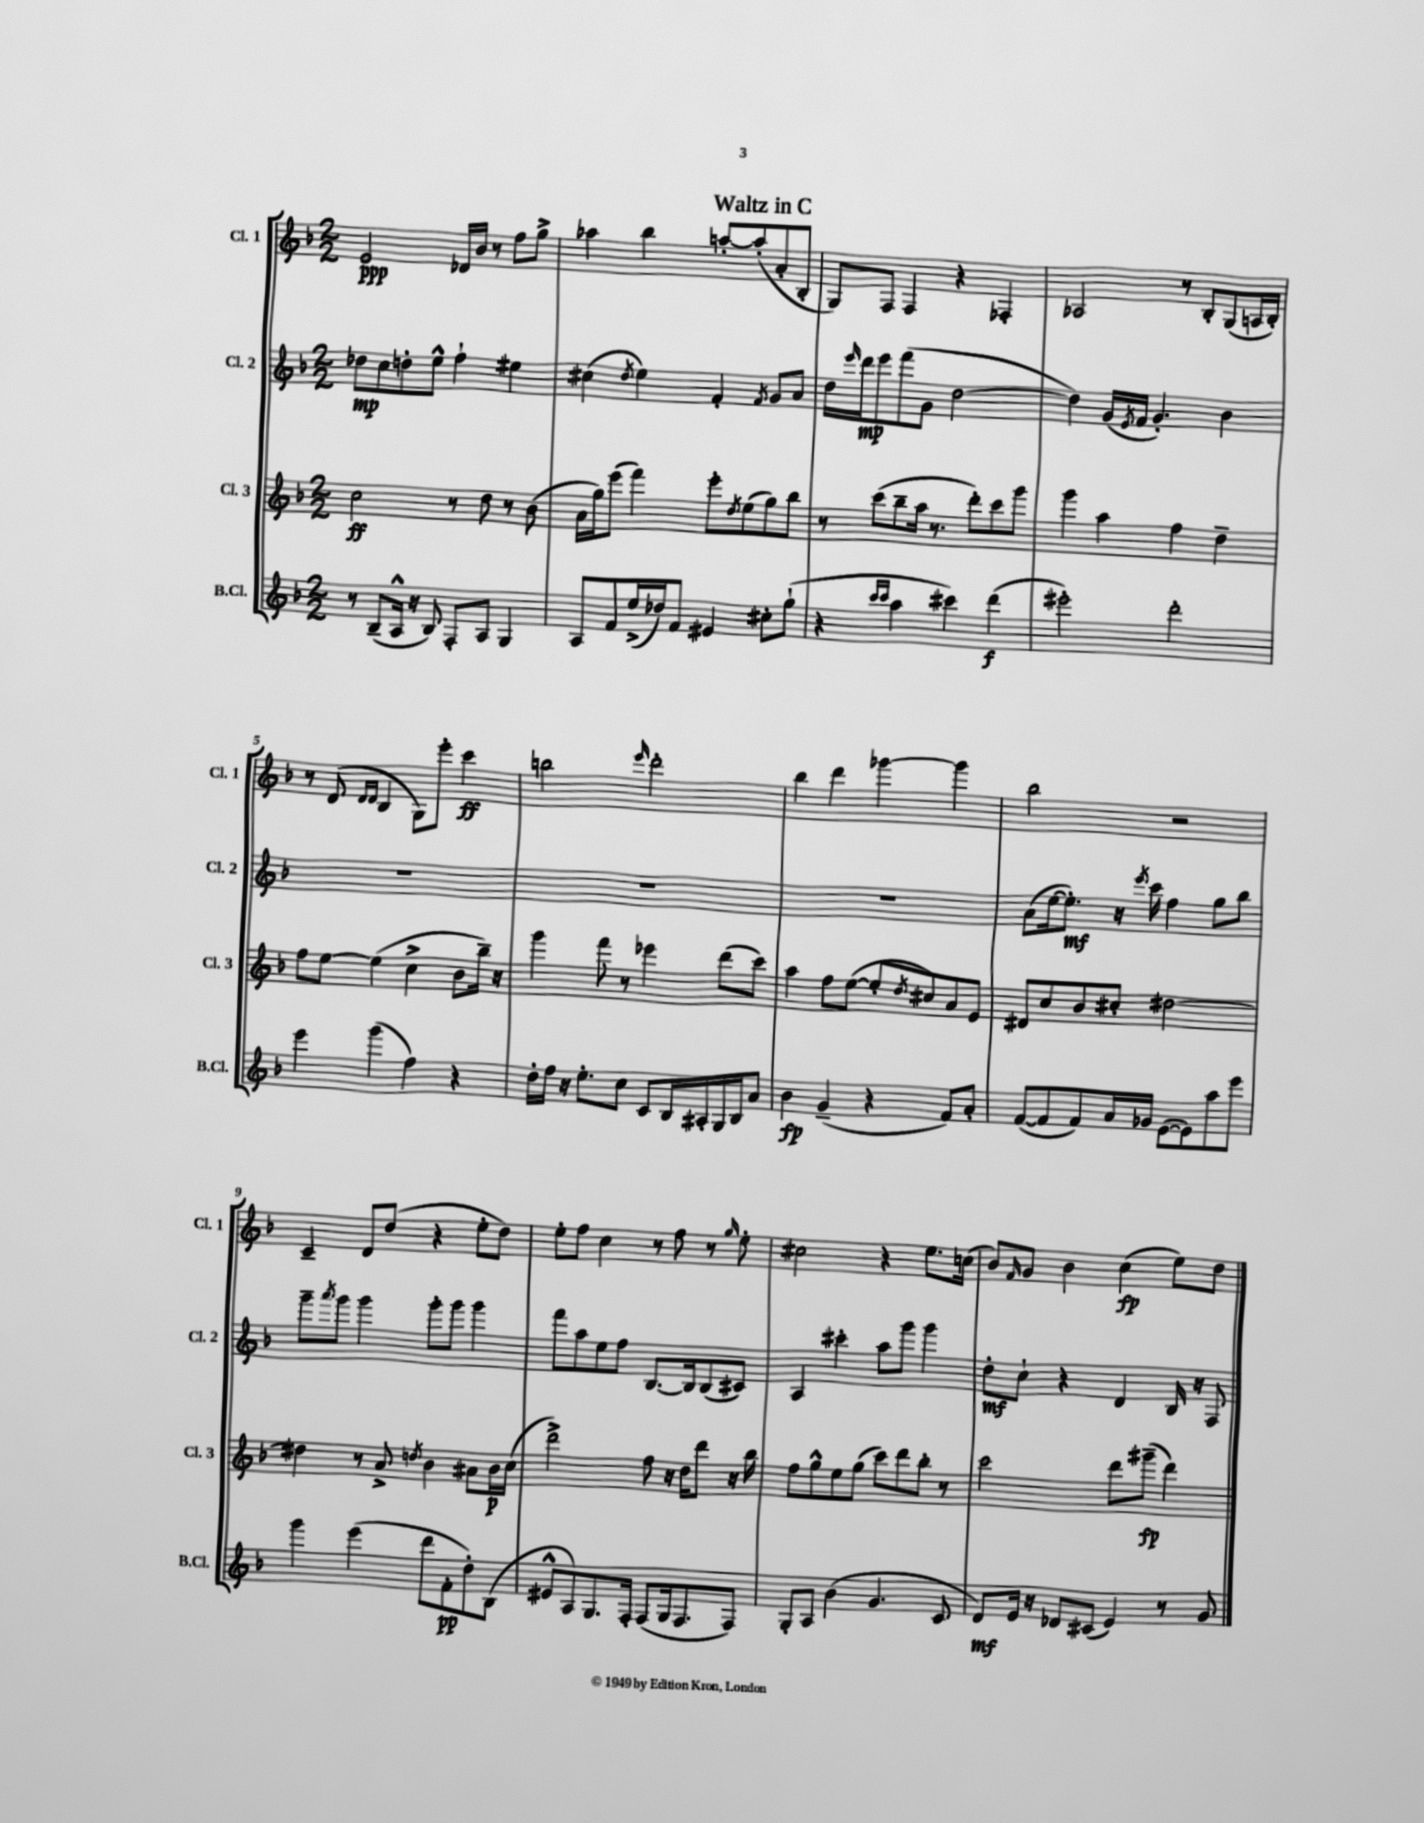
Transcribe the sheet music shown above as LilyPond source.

\header { title = "Waltz in C" }
<<
\new StaffGroup <<
\new Staff = "s0" \with { instrumentName = "Cl. 1" shortInstrumentName = "Cl. 1" } {
    \clef treble \key f \major \numericTimeSignature \time 2/2
    e'2\ppp des'16 bes'16 r8 f''8 g''8-> |
    aes''4 bes''4 a''8~-. a''8-.( a'8-. bes8-. |
    g8) f8 f4 r4 fes4-. |
    aes2 r8 bes8-. g8( a16 bes16-.) |
    r8 d'8( \grace { d'16 d'16 } bes4 g8) e'''8-. c'''4\ff |
    b''2 \grace { e'''16 } d'''2-. |
    bes''4 d'''4 ges'''4~ ges'''4 |
    bes''2 r2 |
    c'4-- d'8 d''8( r4 e''8-. d''8) |
    e''8-. f''8 c''4 r8 f''8 r8 \grace { g''16 } e''8-. |
    cis''2 r4 e''8. c''16( |
    bes'8) \grace { f'16 } g'8 bes'4 c''4\fp( e''8) d''8 \bar "|." |
}
\new Staff = "s1" \with { instrumentName = "Cl. 2" shortInstrumentName = "Cl. 2" } {
    \clef treble \key f \major \numericTimeSignature \time 2/2
    des''8\mp c''8 d''8-. e''8-^ f''4-! eis''4 |
    cis''4( \acciaccatura { d''8 } e''4) f'4-. \acciaccatura { f'8 } g'8 a'8 |
    d''16 \grace { e'''16 } d'''16\mp e'''8 f'''8( g'8 d''2~ |
    d''4) g'16( \acciaccatura { e'8 } f'16 g'4.-.) bes'4 |
    R1 |
    R1 |
    R1 |
    a'8( e''16~ e''8.-.\mf) r16 \acciaccatura { e'''8 } c'''16 f''4 g''8 bes''8 |
    g'''8-- \acciaccatura { a'''8 } g'''8 g'''4 g'''8-. g'''8 g'''4 |
    f'''8 a''8 e''8 f''8 bes8.~ bes16 bes8( cis'8) |
    a4 cis'''4-. a''8 g'''8 g'''4 |
    d''8-.\mf c''8-! r4 d'4 bes16 r16 f8 \bar "|." |
}
\new Staff = "s2" \with { instrumentName = "Cl. 3" shortInstrumentName = "Cl. 3" } {
    \clef treble \key f \major \numericTimeSignature \time 2/2
    c''2\ff r8 d''8 r8 bes'8( |
    a'16 g''16) e'''8( f'''4) e'''8-. \acciaccatura { d''8 } e''8( g''8) bes''8 |
    r8 c'''8( bes''8-- a''16 r8. d'''8-.) c'''8 g'''8 |
    g'''4 a''4 f''4 d''4-- |
    f''8 e''8~ e''4( c''4-> bes'8 bes''16--) r16 |
    g'''4 f'''8 r8 ees'''4 d'''8( c'''8) |
    a''4 f''8 e''8~( e''8-. \acciaccatura { d''8 } cis''8) a'8 e'8 |
    dis'8 c''8 bes'8 cis''8-. dis''2~ |
    dis''4 r8 a'8-> \acciaccatura { d''8 } bes'4 ais'8 bes'16\p c''16( |
    d'''2->) f''8 r16 d''16 d'''8 r16 bes''16 |
    f''8 g''8-^ e''8 g''8( c'''8) d'''8 bes''8-. r8 |
    c'''2 d'''8 gis'''8--\fp( d'''4) \bar "|." |
}
\new Staff = "s3" \with { instrumentName = "B.Cl." shortInstrumentName = "B.Cl." } {
    \clef treble \key f \major \numericTimeSignature \time 2/2
    r8 bes8--( a16-^ r16 bes8) f8-. a8 g4 |
    a8 f'8 e''16->( des''16) f'8 eis'4 cis''8-. g''8-!( |
    r4 \grace { c'''16 c'''16 } a''4 cis'''4) d'''4\f( |
    eis'''2-.) d'''2-. |
    e'''4 g'''4( f''4) r4 |
    d''16-. f''16 r16 e''8.-. c''8 c'8 bes16 ais16-. g16 bes16 a'8 |
    bes'4\fp g'4--( r4 f'8) a'8-. |
    f'8~( f'8 f'8) a'16 ges'16 e'8~( e'8) a''8 e'''8 |
    g'''4 e'''4( d'''8 f'8-.\pp d''8-.) bes8( |
    eis'8-^ a8) g8. f16-. f8( g16 f8. f8) |
    g8-. a8 bes'4( g'4. c'8 |
    d'8\mf) e'16 r16 des'8 cis'8( e'4) r8 g'8 \bar "|." |
}
>>
>>
